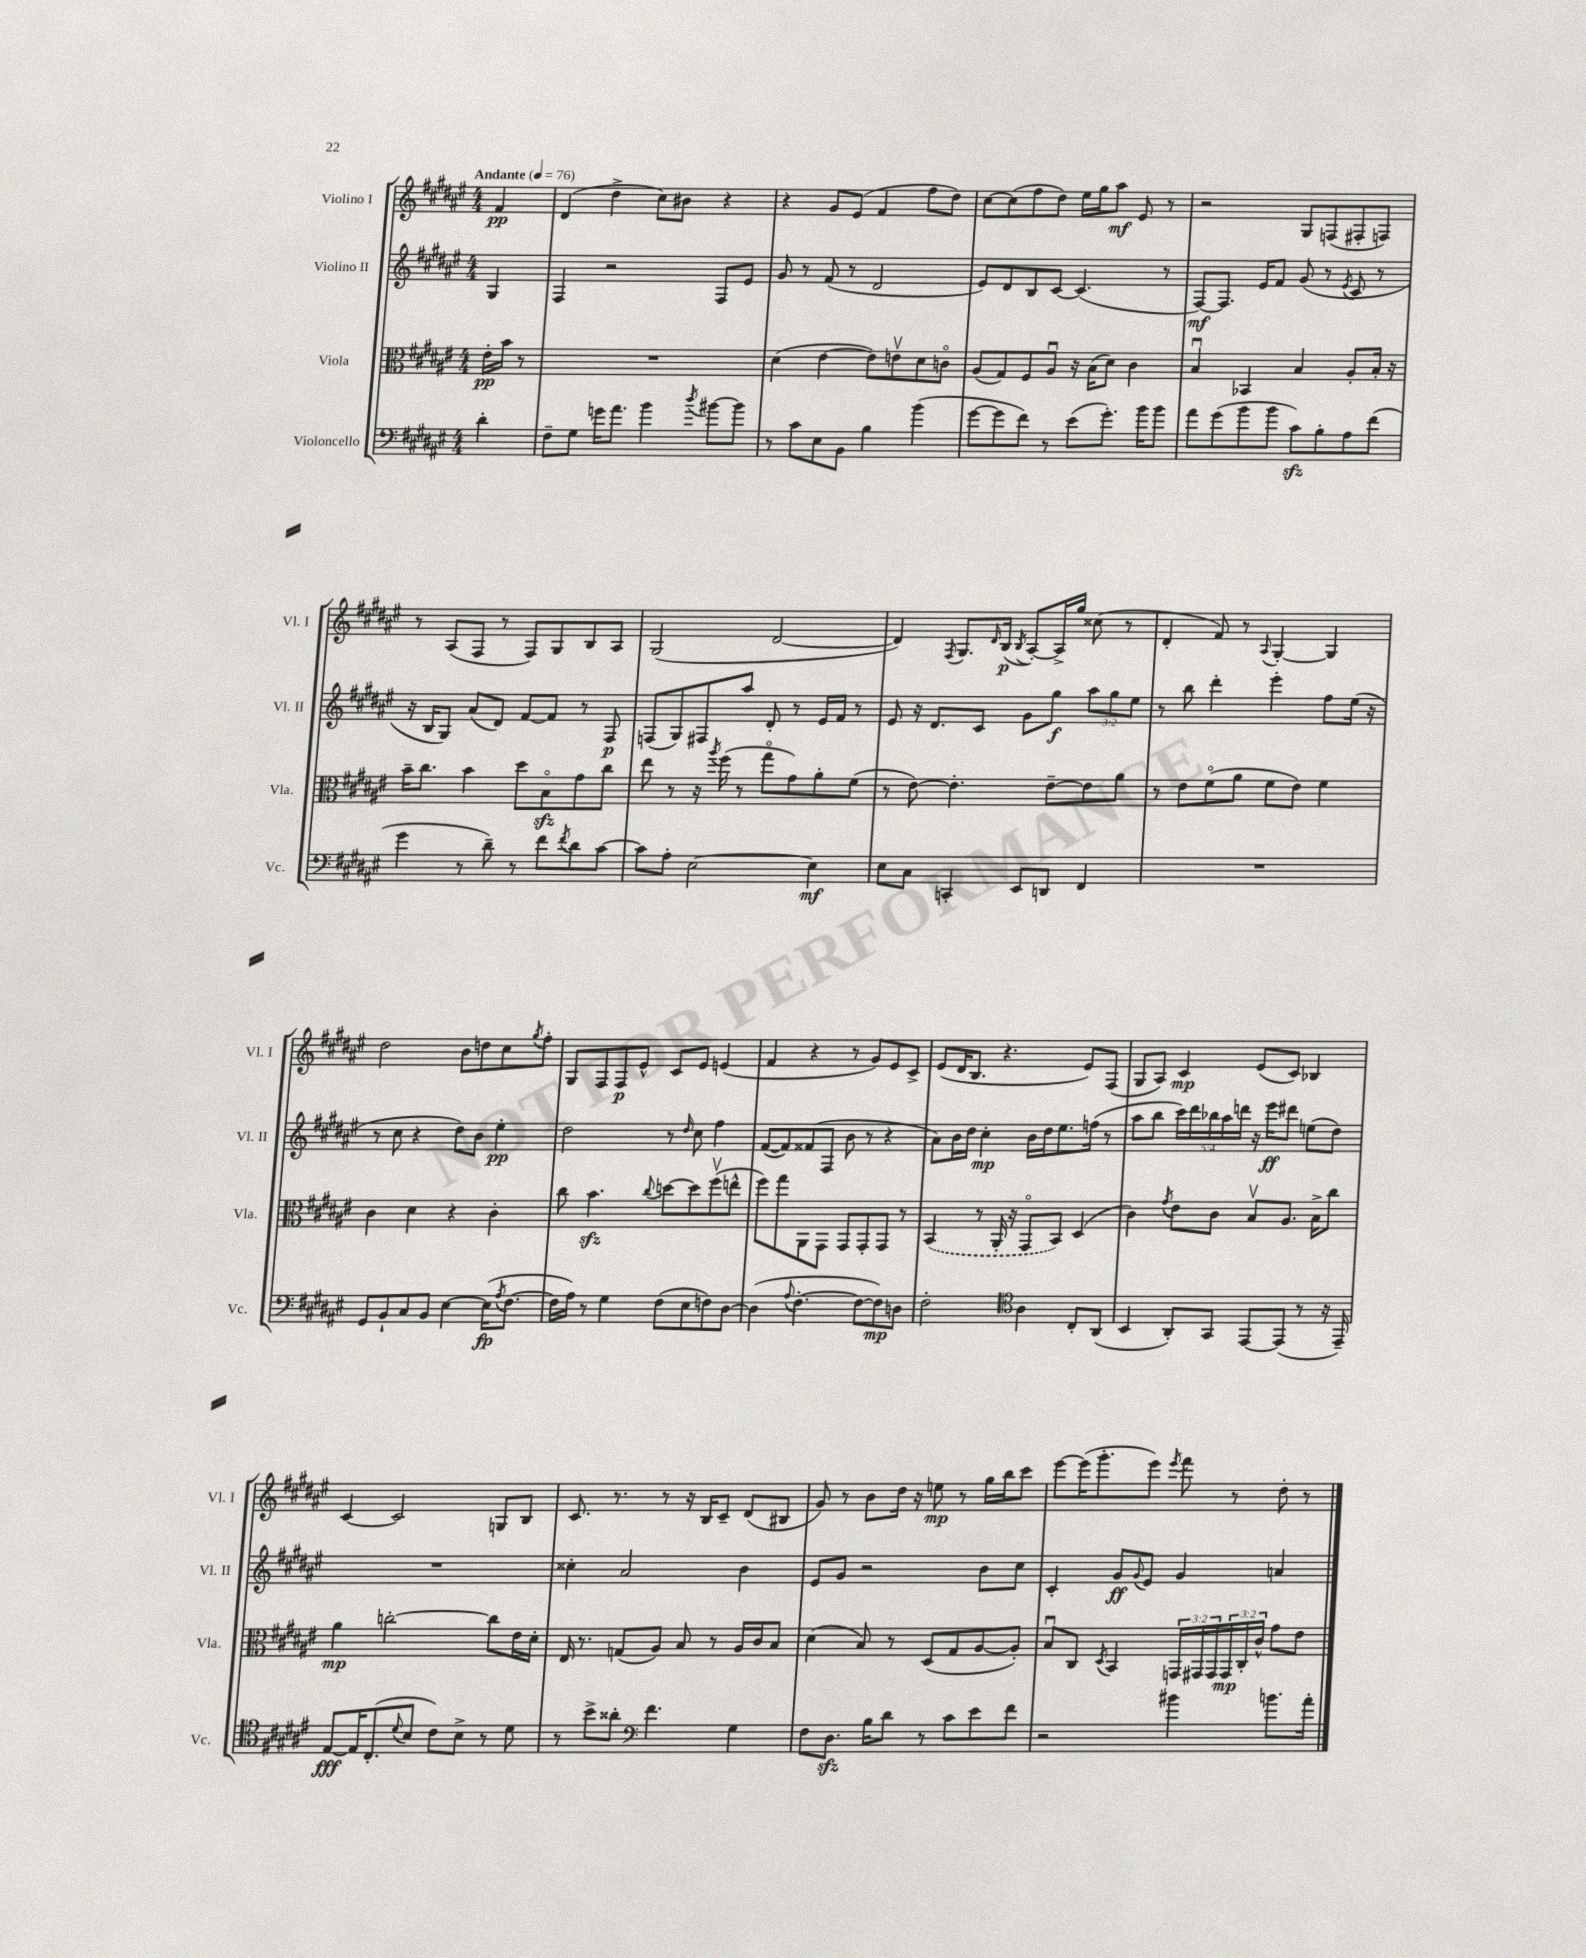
<<
\new StaffGroup <<
\new Staff = "s0" \with { instrumentName = "Violino I" shortInstrumentName = "Vl. I" } {
    \clef treble \key fis \major \numericTimeSignature \time 4/4 \partial 4 \tempo "Andante" 4 = 76
    fis'4\pp |
    dis'4( dis''4-> cis''8) bis'8 r4 |
    r4 gis'8 eis'8( fis'4 fis''8 dis''8) |
    cis''8~ cis''8( fis''8 dis''8) eis''16 gis''16 ais''8\mf eis'8 r8 |
    r2 gis8 f8( fis8-. f8) |
    r8 ais8( fis8 r8 fis8) gis8 b8 ais8 |
    gis2( dis'2~ |
    dis'4) \acciaccatura { fis8 } gis8. \grace { dis'16 } b16\p( \acciaccatura { b8 } ais8~-.) ais16-> gis''16 cisis''8( r8 |
    dis'4-. fis'8) r8 \appoggiatura { ais8 } gis4~-. gis4 |
    dis''2 b'8 d''8 cis''8 \acciaccatura { gis''8 } fis''8-. |
    gis8 fis8 fis8\p eis'8-^ cis'8 eis'8 e'4( |
    fis'4 r4 r8 gis'8) eis'8 cis'8-> |
    eis'8( dis'16 b8. r4. eis'8) fis8( |
    gis8 ais8) cis'4\mp eis'8( cis'8) bes4 |
    cis'4~ cis'2 g8 b8 |
    cis'8. r8. r8 r16 b16 cis'8-- dis'8( bis8 |
    gis'8) r8 b'8 dis''16 r16 e''8\mp r8 gis''16 b''16 cis'''8 |
    eis'''8~ eis'''16( gis'''8.-. eis'''8) \acciaccatura { eis'''8 } fis'''8 r8 dis''8-. r8 \bar "|." |
}
\new Staff = "s1" \with { instrumentName = "Violino II" shortInstrumentName = "Vl. II" } {
    \clef treble \key fis \major \numericTimeSignature \time 4/4 \override Staff.TupletNumber.text = #tuplet-number::calc-fraction-text \partial 4
    gis4 |
    fis4 r2 fis8 eis'8 |
    gis'8 r8 fis'8( r8 dis'2 |
    eis'8) dis'8 b8 cis'8~ cis'4.( r8 |
    fis8~\mf) fis8. eis'16 fis'8 gis'8( r8 \acciaccatura { eis'8 } cis'8 r8 |
    r16 b16 gis8) ais'8( dis'8) fis'8~ fis'8 r8 fis8\p |
    f8( gis8) fis8 ais''8 dis'8-. r8 eis'16 fis'16 r8 |
    eis'8 r16 dis'8. cis'8 gis'8 gis''8\f \tuplet 3/2 { ais''8 gis''8 eis''8 } |
    r8 b''8 dis'''4-. eis'''4-. fis''8 eis''16( r16 |
    r8 cis''8 r4 dis''8) b'8 eis''4-.\pp |
    dis''2 r8 \grace { dis''16 } cis''8 fis''4 |
    fis'8~( fis'8) fisis'8( fis8 b'8 r8 r4 |
    ais'8) b'16 dis''16 cis''4-.\mp b'16 dis''16 eis''8. f''16( r8 |
    ais''8 b''8 \tuplet 5/4 { cis'''16) dis'''16 bes''16 ais''16 d'''16 } r16 eis'''16\ff dis'''8 e''8( dis''8) |
    R1 |
    cisis''4-. ais'2 b'4 |
    eis'8 gis'8 r2 b'8 cis''8 |
    cis'4-. gis'8\ff \appoggiatura { gis'8 } eis'8 gis'4 a'4 \bar "|." |
}
\new Staff = "s2" \with { instrumentName = "Viola" shortInstrumentName = "Vla." } {
    \clef alto \key fis \major \numericTimeSignature \time 4/4 \override Staff.TupletNumber.text = #tuplet-number::calc-fraction-text \partial 4
    eis'16-.\pp b'16 r8 |
    R1 |
    dis'4( eis'4~ eis'8) e'8\upbow dis'8 c'8\flageolet |
    ais8( gis8) fis8 ais8\downbow r16 b16( dis'8) cis'4 |
    b4\downbow bes,4 b4 ais8-. b16-. r16 |
    b'16-- cis''8. b'4 dis''8 b8\flageolet\sfz gis'8 cis''8 |
    eis''8 r8 r16 \acciaccatura { ais''8 } fis''16( r8 gis''8\flageolet gis'8) ais'8-. fis'8( |
    r8 eis'8~) eis'4.-. eis'8~-- eis'8 ais'8 |
    r8 eis'8 fis'8\flageolet( ais'8 fis'8 eis'8) fis'4 |
    cis'4 dis'4 r4 cis'4-. |
    cis''8 b'4.\sfz \appoggiatura { cis''8 } d''8~ d''8 fis''8\upbow( e''8-^ |
    fis''8) gis''8 ais,8 gis,8 gis,8 gis,8-. gis,8 r8 |
    \once \slurDashed b,4( r8 ais,16-. r16 gis,8\flageolet b,8) dis4( |
    cis'4) \acciaccatura { gis'8 } eis'8 cis'8 b8\upbow ais8. b16-> cis''8 |
    ais'4\mp c''2~-. c''8 eis'16 dis'16-. |
    eis16 r8. g8( ais8) b8 r8 ais16 cis'16 b8 |
    dis'4( b8) r8 dis8( gis8 ais8~ ais8-.) |
    b8\downbow cis8 \acciaccatura { dis8 } b,4 \tuplet 3/2 { g,16 gis,16 gis,16 } \tuplet 3/2 { gis,16\mp cis16-. cis'16-^ } gis'8 eis'8 \bar "|." |
}
\new Staff = "s3" \with { instrumentName = "Violoncello" shortInstrumentName = "Vc." } {
    \clef bass \key fis \major \numericTimeSignature \time 4/4 \partial 4
    dis'4-. |
    fis8-- gis8 g'16 ais'8. b'4 \acciaccatura { dis''8 } bis'8~ bis'8 |
    r8 cis'8 eis8 b,8 b4 b'4( |
    gis'8~ gis'8 fis'8) r8 eis'8( gis'8.-.) b'16 b'8 |
    ais'8 gis'8( b'8 b'8 cis'8\sfz) b8-. ais8 fis'8( |
    gis'4 r8 dis'8--) r8 fis'8 \acciaccatura { fis'8 } dis'8 cis'8~ |
    cis'8 ais8-. eis2~ eis4\mf |
    eis8 cis8 c,4-. eis,8 d,8 fis,4 |
    R1 |
    gis,8 b,8-! cis8 b,8 eis4~ eis16\fp( \acciaccatura { ais8 } fis8.~ |
    fis16 ais16) r8 gis4 fis8( eis8 f8) dis8~ |
    dis4( \appoggiatura { ais8 } fis4.~-. fis8~ fis8\mp) d8 |
    fis2-. \clef tenor ais4 cis8-. ais,8( |
    b,4 ais,8-.) gis,8 eis,8~ eis,8( r8 r16 eis,16--) |
    eis8~\fff eis16 cis8.-.( \appoggiatura { dis'8 } b8 cis'8) b8-> r8 dis'8 |
    r8 b'8-> aisis'8-. \clef bass fis'4. gis4 |
    fis8 dis8.\sfz b16 dis'8 r8 cis'8 eis'8 fis'8 |
    r2 bis'4 b'8. ais'16-. \bar "|." |
}
>>
>>
\layout { \context { \Score \remove "Bar_number_engraver" } }
